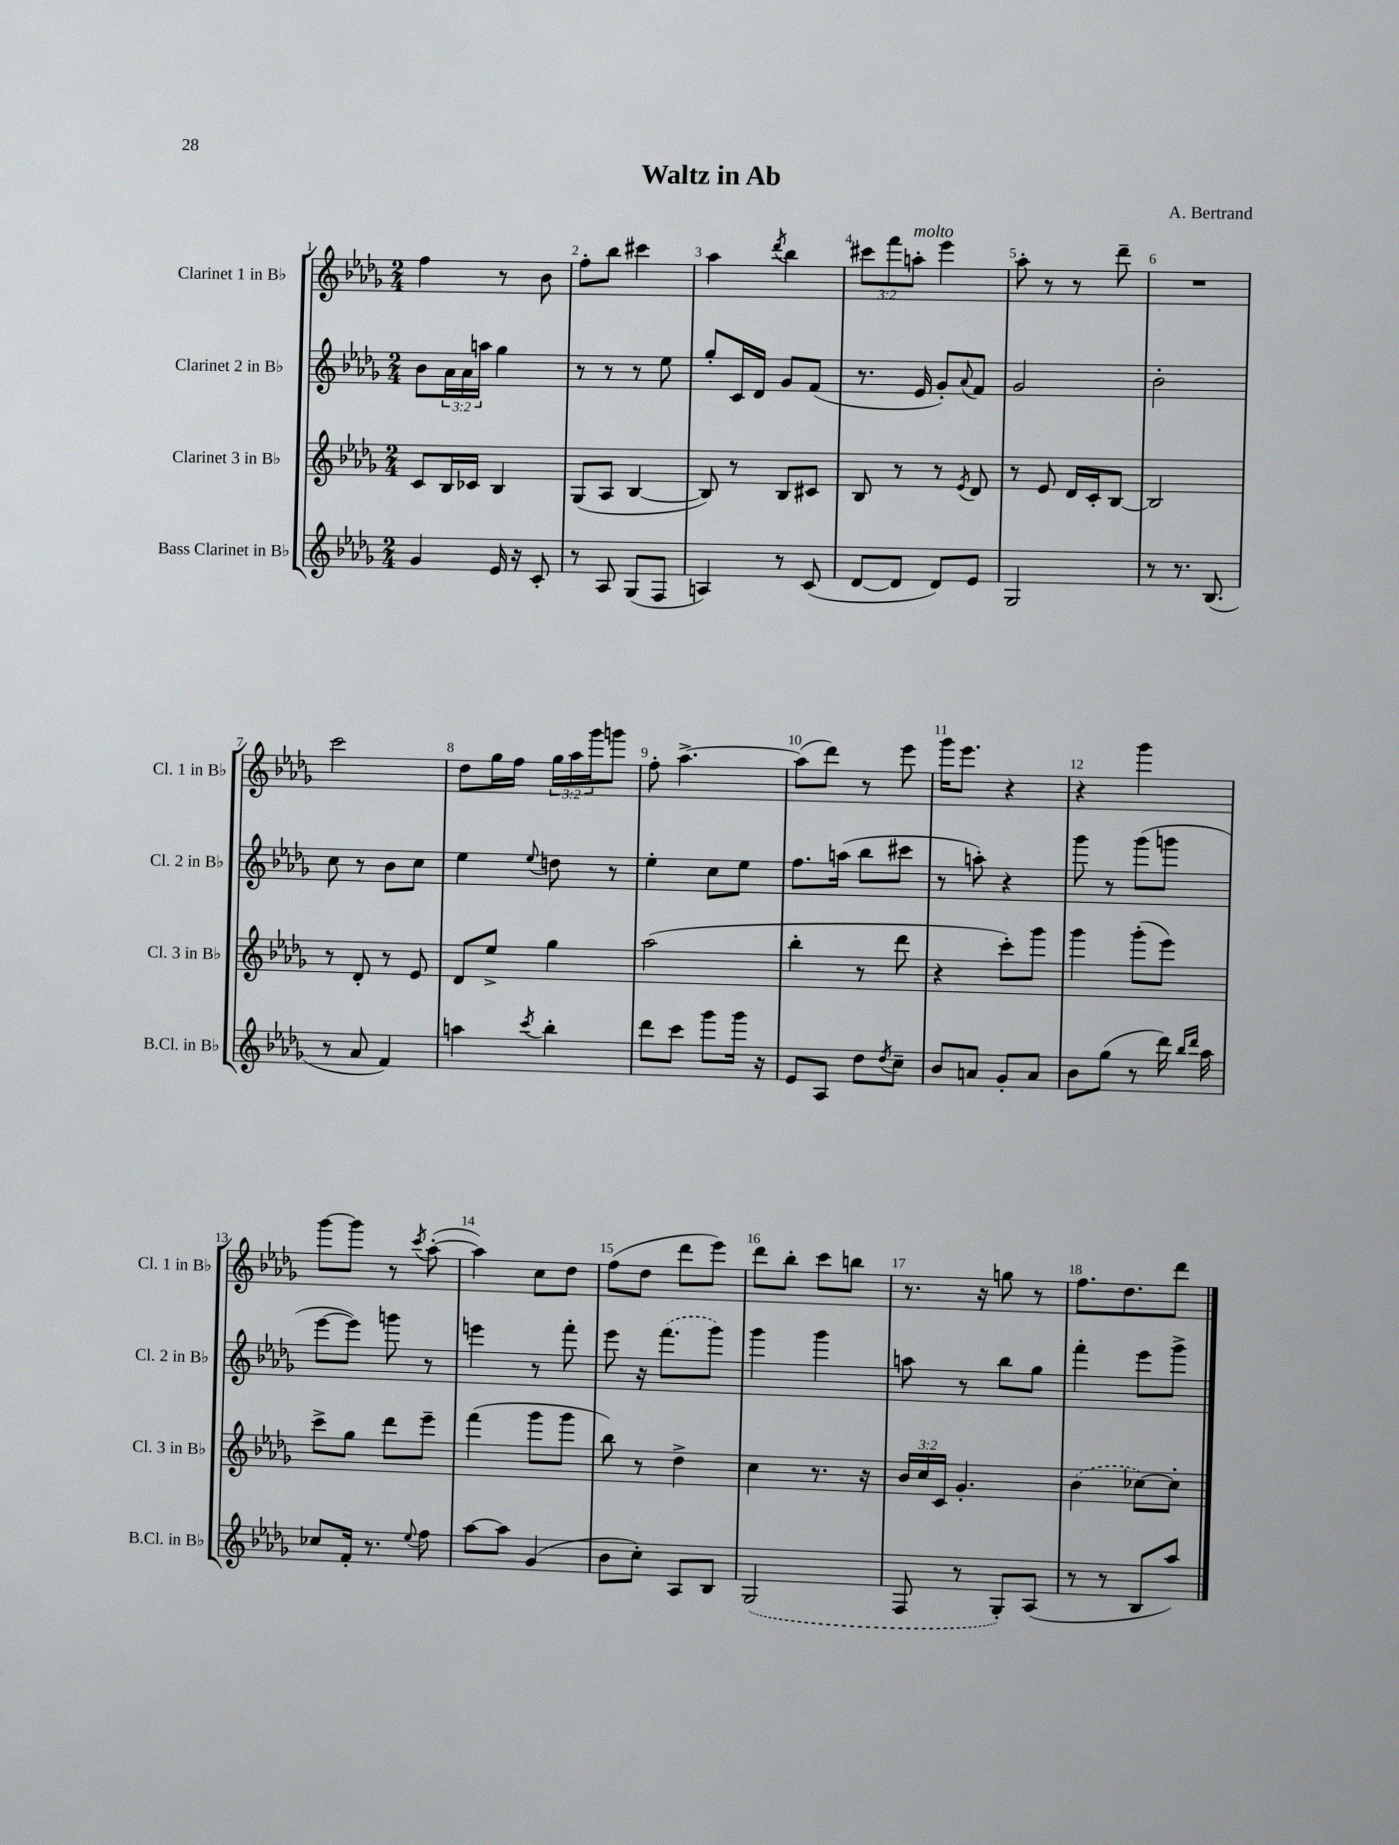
\header { title = "Waltz in Ab" composer = "A. Bertrand" }
<<
\new StaffGroup <<
\new Staff = "s0" \with { instrumentName = "Clarinet 1 in Bb" shortInstrumentName = "Cl. 1 in Bb" } {
    \clef treble \key des \major \numericTimeSignature \time 2/4 \override Staff.TupletNumber.text = #tuplet-number::calc-fraction-text
    f''4 r8 bes'8 |
    f''8-. bes''8 cis'''4 |
    aes''4 \acciaccatura { des'''8 } bes''4 |
    \tuplet 3/2 { cis'''8 f'''8 a''8-.^\markup { \italic "molto" } } ees'''4 |
    aes''8-. r8 r8 des'''8-- |
    R2 |
    c'''2 |
    des''8 ges''16 f''16 \tuplet 3/2 { ges''16 aes''16 ges'''16 } g'''8 |
    f''8-. aes''4.~-> |
    aes''8( des'''8) r8 ees'''8 |
    ges'''16 ees'''8. r4 |
    r4 ges'''4 |
    ges'''8~ ges'''8 r8 \acciaccatura { c'''8 } aes''8~-.( |
    aes''4) c''8 des''8 |
    f''8( des''8 des'''8 ees'''8) |
    des'''8 bes''8-. c'''8 b''8 |
    r8. r16 g''8 r8 |
    f''8. des''8. des'''8 \bar "|." |
}
\new Staff = "s1" \with { instrumentName = "Clarinet 2 in Bb" shortInstrumentName = "Cl. 2 in Bb" } {
    \clef treble \key des \major \numericTimeSignature \time 2/4 \override Staff.TupletNumber.text = #tuplet-number::calc-fraction-text
    bes'8 \tuplet 3/2 { aes'16 aes'16 a''16 } ges''4 |
    r8 r8 r8 ees''8 |
    ges''8-. c'16 des'16 ges'8 f'8( |
    r8. ees'16 ges'8-.) \appoggiatura { aes'8 } f'8 |
    ges'2 |
    bes'2-. |
    c''8 r8 bes'8 c''8 |
    ees''4 \appoggiatura { ees''8 } d''8 r8 |
    ees''4-. c''8 ees''8 |
    f''8. a''16( bes''8 cis'''8 |
    r8 a''8-.) r4 |
    ges'''8 r8 ges'''8( g'''8 |
    ees'''8~ ees'''8) g'''8 r8 |
    e'''4 r8 f'''8-. |
    ees'''8 r16 \once \slurDashed f'''8.( ges'''8) |
    ges'''4 ges'''4 |
    a''8 r8 bes''8 ges''8 |
    f'''4-. ees'''8 ges'''8-> \bar "|." |
}
\new Staff = "s2" \with { instrumentName = "Clarinet 3 in Bb" shortInstrumentName = "Cl. 3 in Bb" } {
    \clef treble \key des \major \numericTimeSignature \time 2/4 \override Staff.TupletNumber.text = #tuplet-number::calc-fraction-text
    c'8 bes16 ces'16 bes4 |
    ges8( aes8 bes4~ |
    bes8) r8 bes8 cis'8 |
    bes8 r8 r8 \acciaccatura { ees'8 } des'8 |
    r8 ees'8 des'16 c'16-. bes8~ |
    bes2 |
    r8 des'8-. r8 ees'8 |
    des'8 ees''8-> ges''4 |
    aes''2( |
    bes''4-. r8 des'''8 |
    r4 c'''8-.) ges'''8 |
    ges'''4 ges'''8-.( ees'''8) |
    c'''8-> ges''8 des'''8 ees'''8-- |
    f'''4( ges'''8 ges'''8 |
    bes''8) r8 des''4-> |
    c''4 r8. r16 |
    \tuplet 3/2 { bes'16 c''16 c'16 } ges'4.-. |
    \once \slurDashed bes'4( ces''8~) ces''8-. \bar "|." |
}
\new Staff = "s3" \with { instrumentName = "Bass Clarinet in Bb" shortInstrumentName = "B.Cl. in Bb" } {
    \clef treble \key des \major \numericTimeSignature \time 2/4
    ges'4 ees'16 r16 c'8-. |
    r8 aes8 ges8( f8 |
    a4) r8 c'8( |
    des'8~ des'8 des'8) ees'8 |
    ges2 |
    r8 r8. bes8.( |
    r8 aes'8 f'4) |
    a''4 \acciaccatura { c'''8 } bes''4-. |
    des'''8 c'''8 ges'''8 ges'''16 r16 |
    ees'8 aes8 des''8 \acciaccatura { des''8 } c''8-- |
    bes'8 a'8 ges'8-. a'8 |
    bes'8 ges''8( r8 des'''16) \grace { bes''16 des'''16 } aes''16 |
    ces''8 f'16-. r8. \appoggiatura { ees''8 } f''8 |
    aes''8~ aes''8 ges'4( |
    bes'8 c''8-.) aes8 bes8 |
    \once \slurDashed ges2( |
    f8 r8 ges8-.) aes8( |
    r8 r8 bes8 aes''8) \bar "|." |
}
>>
>>
\layout { \context { \Score \override BarNumber.break-visibility = ##(#f #t #t) barNumberVisibility = #all-bar-numbers-visible } }
